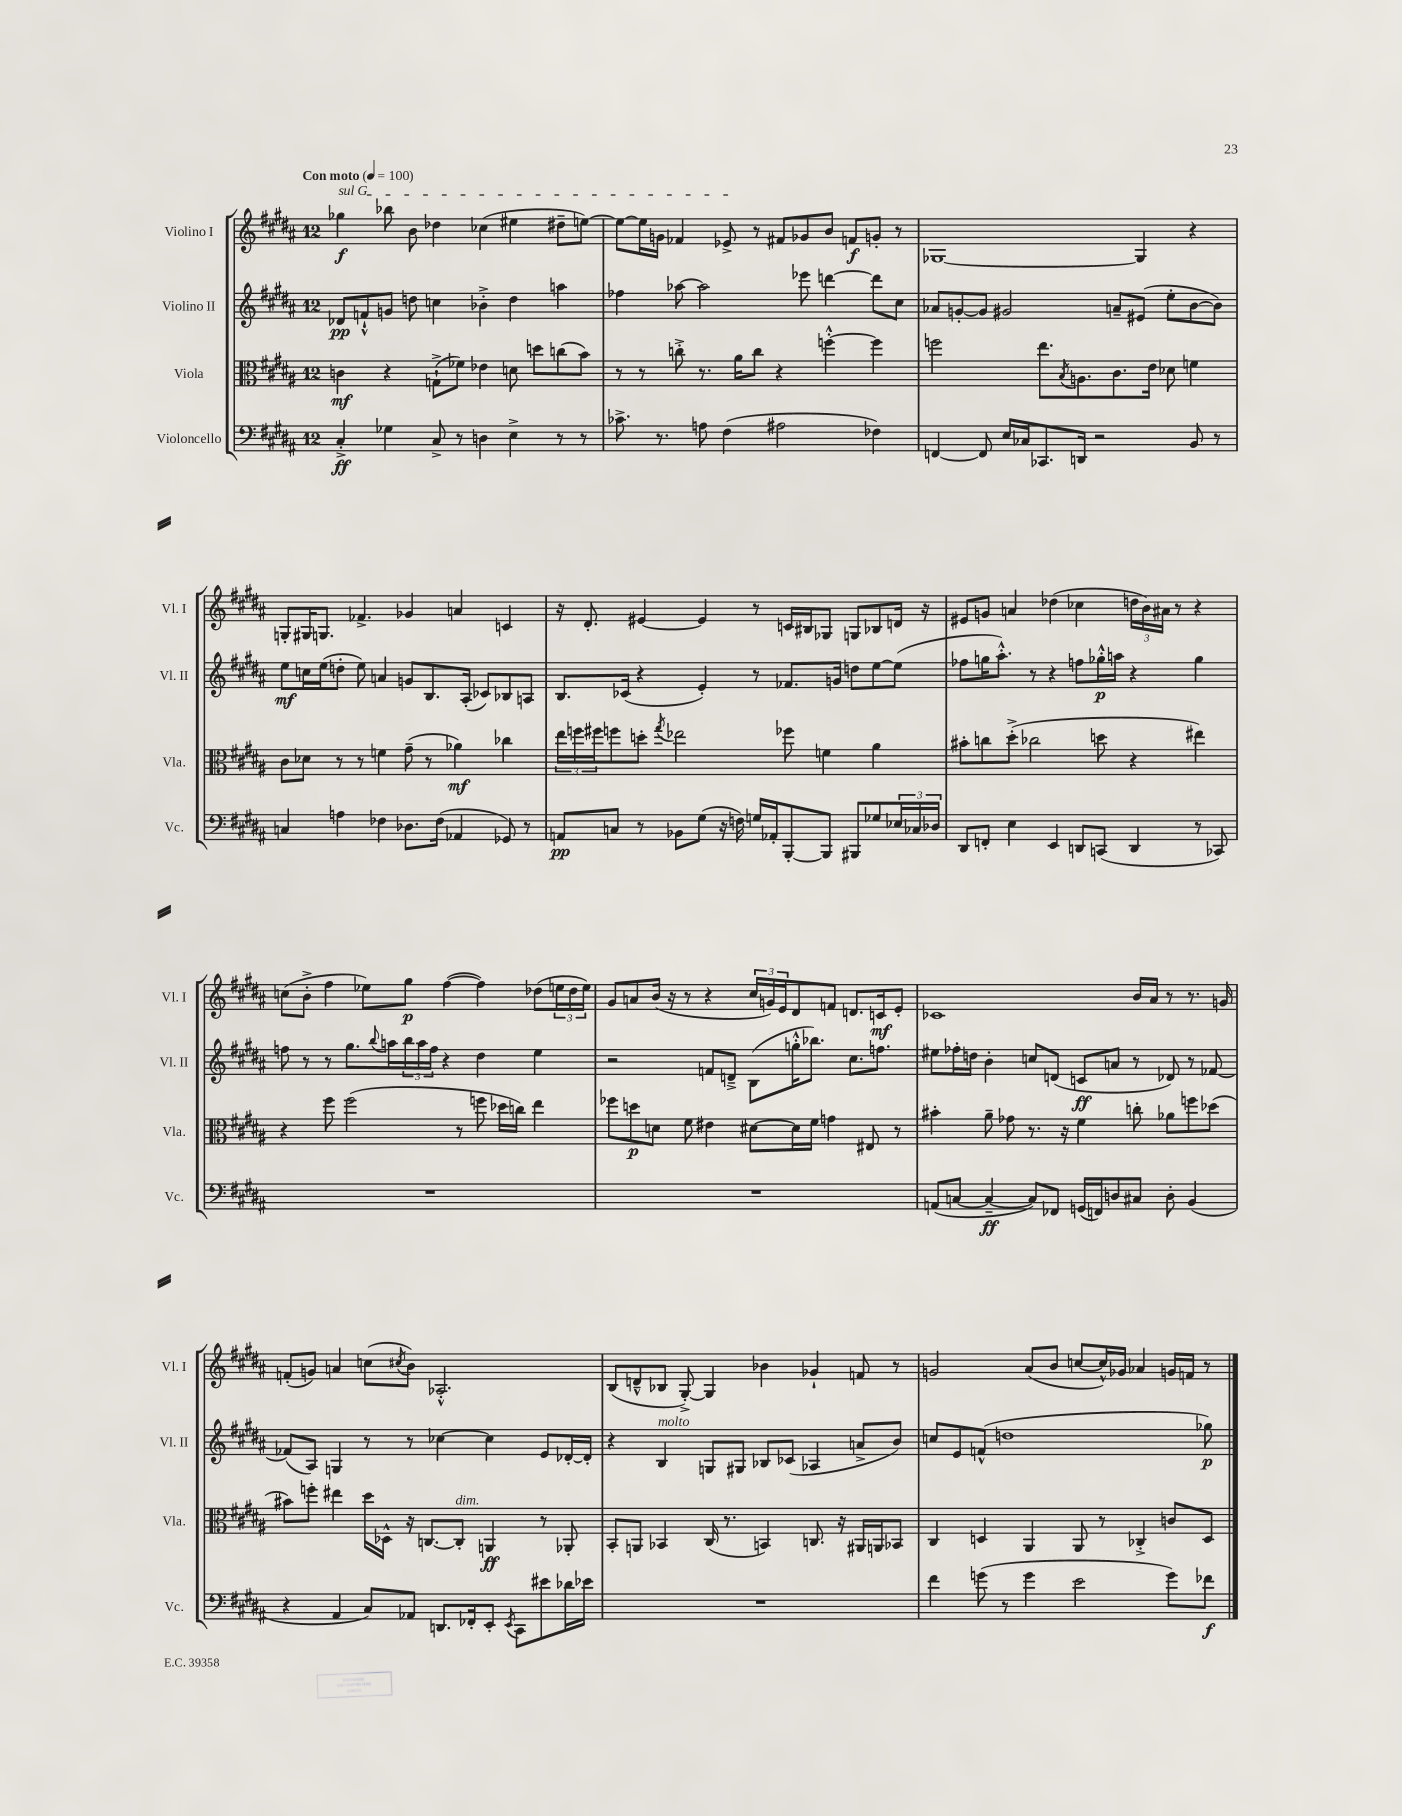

**kern	**dynam	**kern	**dynam	**kern	**dynam	**kern	**dynam
*part4	*part4	*part3	*part3	*part2	*part2	*part1	*part1
*staff4	*staff4	*staff3	*staff3	*staff2	*staff2	*staff1	*staff1
*I"Violoncello	*	*I"Viola	*	*I"Violino II	*	*I"Violino I	*
*I'Vc.	*	*I'Vla.	*	*I'Vl. II	*	*I'Vl. I	*
*clefF4	*	*clefC3	*	*clefG2	*	*clefG2	*
*k[f#c#g#d#a#]	*	*k[f#c#g#d#a#]	*	*k[f#c#g#d#a#]	*	*k[f#c#g#d#a#]	*
*M12/8	*	*M12/8	*	*M12/8	*	*M12/8	*
*MM100	*	*MM100	*	*MM100	*	*MM100	*
=1	=1	=1	=1	=1	=1	=1	=1
!	!	!	!	!	!	!LO:TX:a:B:t=Con moto	!
!	!	!	!	!	!	!LO:TX:a:i:t=sul G	!
4C#'^/	ff	4cn\	mf	8d-X/L	pp	4gg-X\	f
.	.	.	.	8fn`^^/	.	.	.
4G-X\	.	4r	.	8gn/J	.	8bb-X\	.
.	.	.	.	8ddn\	.	8b\	.
8C#^/	.	(8Gn`^\L	.	4ccn\	.	4dd-X\	.
8r	.	8f-X\J)	.	.	.	.	.
4Dn\	.	4e-X\	.	4b-X'^\	.	(4cc-X\	.
4E^\	.	8dn\	.	4dd\	.	4ee#X\	.
.	.	8ddn\L	.	.	.	.	.
8r	.	(8ccn\	.	4aan\	.	8dd#X~\L	.
8r	.	8b\J)	.	.	.	[8een\J)	.
=2	=2	=2	=2	=2	=2	=2	=2
8.c-X^\	.	8r	.	4ff-X\	.	8ee\L_	.
.	.	8r	.	.	.	16ee\L]	.
8.r	.	.	.	.	.	16gn\JJ	.
.	.	8ccn'^\	.	[8aa-X\	.	4f-X/	.
8An\	.	8.r	.	2aa-\]	.	.	.
(4F#\	.	.	.	.	.	8e-X^/	.
.	.	16a#\KL	.	.	.	.	.
.	.	8cc\J	.	.	.	8r	.
2A#X\	.	4r	.	.	.	8f#X/L	.
.	.	.	.	8eee-X\	.	8g-X/	.
.	.	[4ffn'^^\	.	[4dddn\	.	8b/J	.
.	.	.	.	.	.	8fn/L	f
4F-X\)	.	4ff\]	.	8ddd\L]	.	8gn'/J	.
.	.	.	.	8cc#\J	.	8r	.
=3	=3	=3	=3	=3	=3	=3	=3
[4FFn/	.	2ffn\	.	8a-X/L	.	[1G-X	.
.	.	.	.	[8gn'/	.	.	.
8FF/]	.	.	.	8g/J]	.	.	.
16E/LL	.	.	.	2g#X/	.	.	.
16C-X/J	.	.	.	.	.	.	.
8.CC-X/	.	8.ee\L	.	.	.	.	.
.	.	8qB/	.	.	.	.	.
16DDn/Jk	.	8.An\	.	.	.	.	.
2r	.	.	.	.	.	.	.
.	.	8.c#\	.	8an~/L	.	.	.
.	.	.	.	(8e#X/J	.	4G-/]	.
.	.	16e\Jk	.	.	.	.	.
.	.	8d-X\	.	8ee'\L	.	.	.
8BB/	.	4fn\	.	[8b\	.	4r	.
8r	.	.	.	8b\J])	.	.	.
!!LO:LB:g=z
=4	=4	=4	=4	=4	=4	=4	=4
4Cn/	.	8c#\L	.	8ee\L	mf	8Gn'/L	.
.	.	8d-X\J	.	16ccn\L	.	16G#X/K	.
.	.	.	.	(16ee\J	.	8.Gn/J	.
4An\	.	8r	.	8ddn'\J	.	.	.
.	.	8r	.	8ee\)	.	4.f-X^/	.
4F-X\	.	4fn\	.	4an/	.	.	.
8.D-X\L	.	(8g#~\	.	8gn/L	.	4g-X/	.
.	.	8r	.	8.B/	.	.	.
(16F-\Jk	.	.	.	.	.	.	.
4AA-X/	.	4a-X\)	mf	.	.	4an/	.
.	.	.	.	(16A#'/Jk	.	.	.
.	.	.	.	8c-X/L)	.	.	.
8GG-X/)	.	4cc-X\	.	8B-X/	.	4cn/	.
8r	.	.	.	8An/J	.	.	.
=5	=5	=5	=5	=5	=5	=5	=5
8AAn/L	pp	24ee\LL	.	8.B/L	.	16r	.
.	.	24ffn\	.	.	.	.	.
.	.	.	.	.	.	8.d#'/	.
.	.	24ff#X\J	.	.	.	.	.
8Cn/J	.	8ffn\	.	.	.	.	.
.	.	.	.	(16c-X/Jk	.	.	.
8r	.	8ddn'\J	.	4r	.	[4e#X/	.
.	.	8qgg#/	.	.	.	.	.
8BB-X\L	.	2ee-X\	.	.	.	.	.
(8G#\J	.	.	.	4e'/)	.	4e#/]	.
16r	.	.	.	.	.	.	.
16Fn\)	.	.	.	.	.	.	.
16Gn/LL	.	.	.	8r	.	8r	.
16AA-X'/J	.	.	.	.	.	.	.
[8BBB'/	.	8ff-X\	.	8.f-X/L	.	16cn/LL	.
.	.	.	.	.	.	16B#X/J	.
8BBB/J]	.	4fn\	.	.	.	8G-X/J	.
.	.	.	.	16gn/Jk	.	.	.
8BBB#X/L	.	.	.	8ddn\L	.	8Gn/L	.
8G-X/	.	4a#\	.	[8ee\	.	8B-X/	.
24E-X/L	.	.	.	(8ee\J]	.	16dn/Jk	.
24C-X/	.	.	.	.	.	.	.
.	.	.	.	.	.	16r	.
24D-X/JJ	.	.	.	.	.	.	.
=6	=6	=6	=6	=6	=6	=6	=6
8DD#/L	.	8b#X'\L	.	8ff-X\L	.	8e#X/L	.
8FFn'/J	.	8ccn\	.	16ggn\K	.	8gn/J	.
.	.	.	.	8.aa#'^^\J)	.	.	.
4E\	.	(8dd#'^\J	.	.	.	4an/	.
.	.	2cc-X\	.	8r	.	.	.
4EE/	.	.	.	4r	.	(4dd-X\	.
8DDn/L	.	.	.	8ffn\L	.	4cc-X\	.
(8CCn/J	.	8ddn\	.	16gg-X'^^\L	p	.	.
.	.	.	.	16aan\JJ	.	.	.
4DD/	.	4r	.	4r	.	24ddn\LL	.
.	.	.	.	.	.	24b\)	.
.	.	.	.	.	.	24a#X\JJ	.
.	.	.	.	.	.	8r	.
8r	.	4ee#X\)	.	4gg-\	.	4r	.
8CC-X/)	.	.	.	.	.	.	.
!!LO:LB:g=z
=7	=7	=7	=7	=7	=7	=7	=7
1.r	.	4r	.	8ffn\	.	(8ccn\L	.
.	.	.	.	8r	.	8b'^\J	.
.	.	8ff#\	.	8r	.	4ff#\	.
.	.	(2ff#\	.	8.gg#\L	.	.	.
.	.	.	.	.	.	8ee-X\L)	.
.	.	.	.	8qqbb/	.	.	.
.	.	.	.	16aan\L	.	.	.
.	.	.	.	24bb\	.	8gg#\J	p
.	.	.	.	24aa\	.	.	.
.	.	.	.	24ff\JJ	.	.	.
.	.	.	.	4r	.	([4ff#\	.
.	.	8r	.	.	.	.	.
.	.	8ffn\	.	4dd#\	.	4ff#\])	.
.	.	16dd-X\LL	.	.	.	.	.
.	.	16ccn\JJ)	.	.	.	.	.
.	.	4ee\	.	4ee\	.	(8dd-X\L	.
.	.	.	.	.	.	24een\L	.
.	.	.	.	.	.	24dd-\	.
.	.	.	.	.	.	24ee\JJ)	.
=8	=8	=8	=8	=8	=8	=8	=8
1.r	.	8ff-X\L	.	2r	.	8g#/L	.
.	.	8ddn\	p	.	.	8an/	.
.	.	8dn\J	.	.	.	(16b/Jk	.
.	.	.	.	.	.	16r	.
.	.	8f#\	.	.	.	8r	.
.	.	4e#X\	.	8fn/L	.	4r	.
.	.	.	.	8dn~^/J	.	.	.
.	.	[8d#X\L	.	(8B\L	.	24cc#/LL	.
.	.	.	.	.	.	24gn/)	.
.	.	.	.	.	.	24e/J	.
.	.	16d#\L]	.	16ggn'^^\K	.	8d#/	.
.	.	16f#\JJ	.	8.bb-X\J)	.	.	.
.	.	4gn\	.	.	.	8fn/J	.
.	.	.	.	8.cc#\L	.	8.dn/L	.
.	.	8E#X/	.	.	.	.	.
.	.	.	.	8.ffn\J	.	16cn/k	mf
.	.	8r	.	.	.	8e'/J	.
=9	=9	=9	=9	=9	=9	=9	=9
(8AAn/L	.	4b#X'\	.	8ee#X\L	.	1c-X	.
[8Cn/J	.	.	.	16ff-X'\L	.	.	.
.	.	.	.	16ddn\JJ	.	.	.
4C~/_	ff	8a#~\	.	4b'\	.	.	.
.	.	8g-X\	.	.	.	.	.
8C/L])	.	8.r	.	8ccn/L	.	.	.
8FF-X/J	.	.	.	(8dn/J	.	.	.
.	.	16r	.	.	.	.	.
(16GGn/LL	.	4f#\	.	8cn/L	ff	.	.
16FFn/J)	.	.	.	.	.	.	.
8Dn/	.	.	.	8an/J	.	.	.
8C#X/J	.	8ccn'\	.	8r	.	16b/LL	.
.	.	.	.	.	.	16a#/JJ	.
8D'\	.	8a-X\L	.	8d-X/)	.	8r	.
(4BB/	.	8ffn\	.	8r	.	8.r	.
.	.	(8dd-X\J	.	[8f-X/	.	.	.
.	.	.	.	.	.	16gn/	.
!!LO:LB:g=z
=10	=10	=10	=10	=10	=10	=10	=10
4r	.	8b#X\L)	.	(8f-X/L]	.	(8fn'/L	.
.	.	8ffn'\J	.	8A#/J)	.	8gn/J)	.
4AA#/	.	4ee#X\	.	4Gn/	.	4an/	.
8C#/L)	.	16dd#\LL	.	8r	.	(8ccn\L	.
.	.	16D-X^^\JJ	.	.	.	.	.
.	.	.	.	.	.	8qcc#X/	.
8AA-X/J	.	16r	.	8r	.	8b\J)	.
.	.	[8.Cn/L	.	.	.	.	.
8.DDn/L	.	.	.	[4cc-X\	.	2.A-X'^^/	.
!	!	!LO:TX:a:i:t=dim.	!	!	!	!	!
.	.	8C'/J]	.	.	.	.	.
16FF-X'/k	.	.	.	.	.	.	.
8EE'/J	.	4AAn/	ff	4cc-\]	.	.	.
8qEE/	.	.	.	.	.	.	.
8CC#\L	.	.	.	.	.	.	.
8e#X\	.	8r	.	8e/L	.	.	.
16d-X\L	.	8AA-X'/	.	[16d-X'/L	.	.	.
16e-X\JJ	.	.	.	16d-'/JJ]	.	.	.
=11	=11	=11	=11	=11	=11	=11	=11
1.r	.	8BB'/L	.	4r	.	(8B/L	.
.	.	8AAn/J	.	.	.	8dn~^^/	.
!	!	!	!	!LO:TX:a:i:t=molto	!	!	!
.	.	4BB-X/	.	4B/	.	8B-X/J	.
.	.	.	.	.	.	[8G#'^/)	.
.	.	(16C#/	.	8Gn/L	.	4G#/]	.
.	.	8.r	.	.	.	.	.
.	.	.	.	8G#X/J	.	.	.
.	.	4BBn/)	.	8B-X/L	.	4b-X\	.
.	.	.	.	(8c-X/J	.	.	.
.	.	8.Cn/	.	4A-X/	.	4g-X`/	.
.	.	16r	.	.	.	.	.
.	.	16AA#X/LL	.	8an^/L	.	8fn/	.
.	.	16AAn/J	.	.	.	.	.
.	.	8BB-X/J	.	8b/J)	.	8r	.
=12	=12	=12	=12	=12	=12	=12	=12
4f#\	.	4C#/	.	8ccn/L	.	2gn/	.
.	.	.	.	8e/	.	.	.
(8gn\	.	4Dn/	.	(8fn^^/J	.	.	.
8r	.	.	.	1ddn	.	.	.
4g\	.	4AA#/	.	.	.	(8a#/L	.
.	.	.	.	.	.	8b/J	.
2e\	.	8AA#/	.	.	.	[8ccn/L	.
.	.	8r	.	.	.	16cc^^/L])	.
.	.	.	.	.	.	16g-X/JJ	.
.	.	4C-X'^/	.	.	.	4a-X/	.
8g\L)	.	8cn/L	.	.	.	16gn/LL	.
.	.	.	.	.	.	16fn/JJ	.
8f-X\J	f	8D/J	.	8gg-X\)	p	8r	.
==	==	==	==	==	==	==	==
*-	*-	*-	*-	*-	*-	*-	*-
